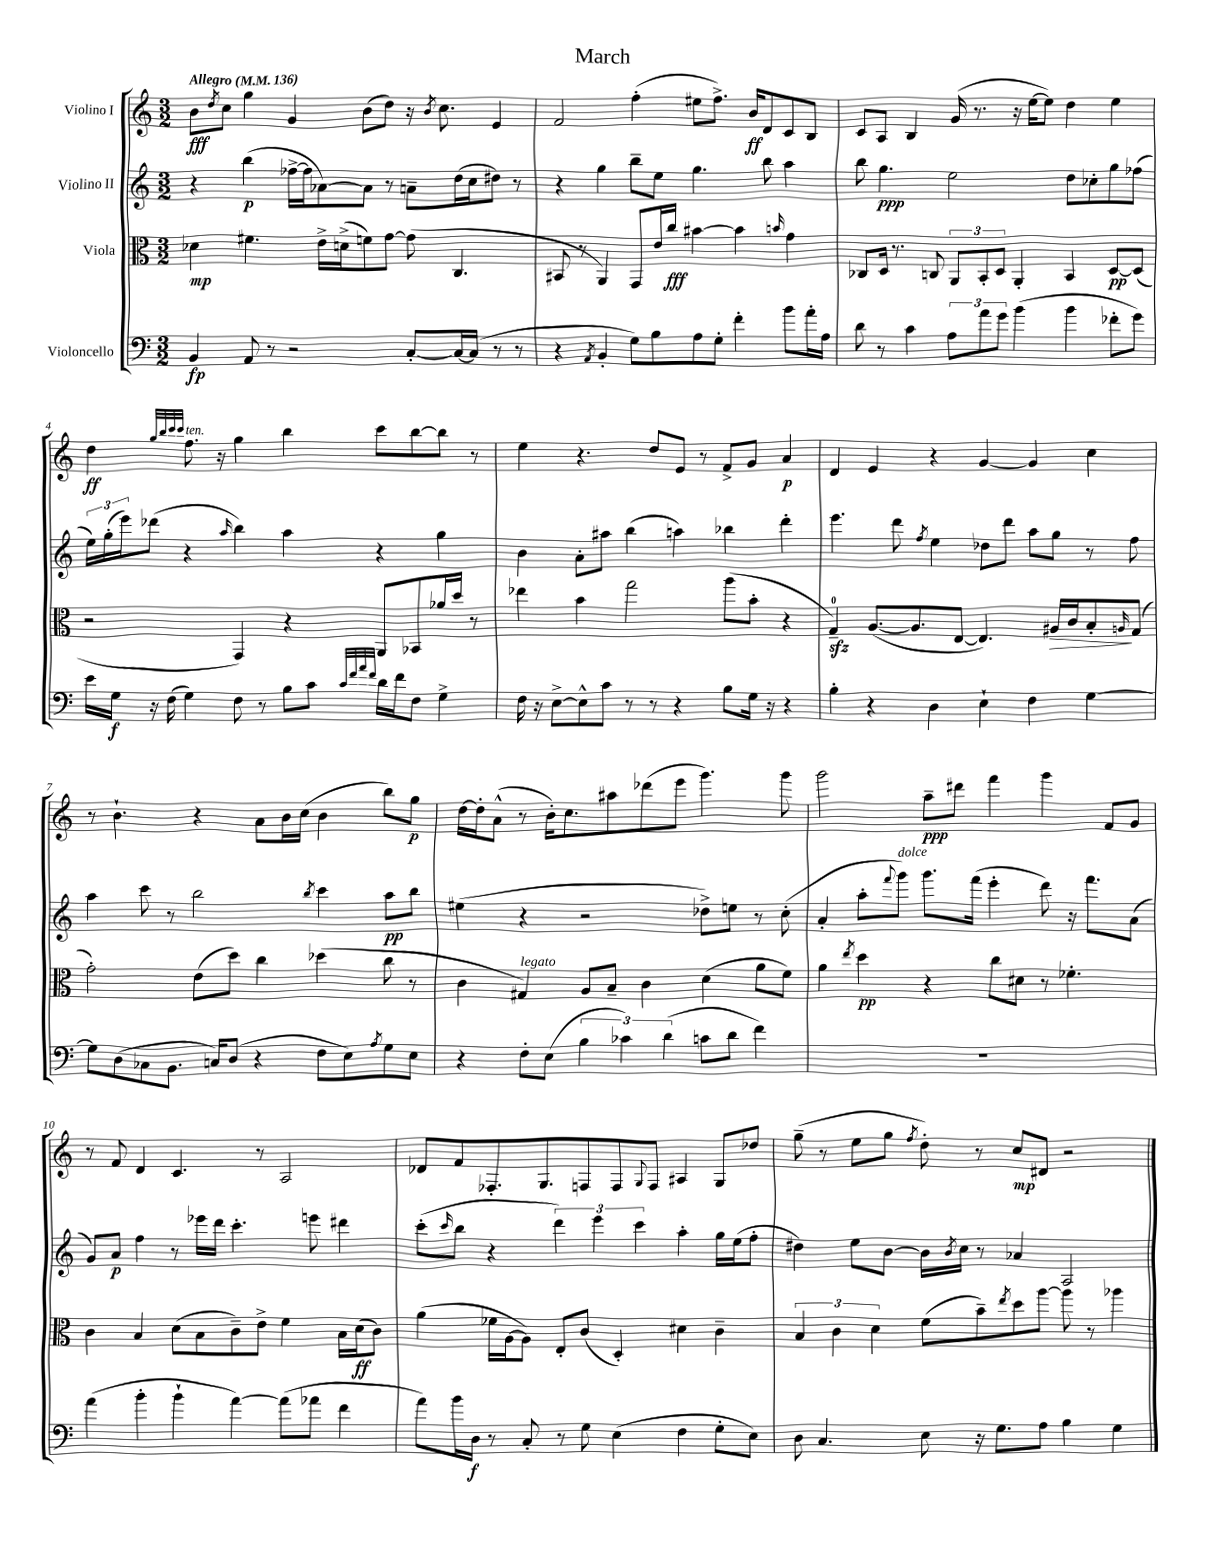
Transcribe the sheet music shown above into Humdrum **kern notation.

**kern	**kern	**kern	**kern
*staff4	*staff3	*staff2	*staff1
*clefF4	*clefC3	*clefG2	*clefG2
*k[]	*k[]	*k[]	*k[]
*M3/2	*M3/2	*M3/2	*M3/2
*MM136	*MM136	*MM136	*MM136
4BB	4d-	4r	8b
.	.	.	8qdd
.	.	.	8cc
8AA	4.f#	(4bb	4gg
8r	.	.	.
2r	.	[16ff-^	4g
.	.	16ff-]	.
.	16e^	[8a-)	.
.	(16d^	.	.
.	8f)	8a-]	(8b
.	[8g	8r	8dd)
[8C'	(8g]	8a~	16r
.	.	.	8qb
.	.	.	8.cc
16C_	4.C	(16dd	.
(16C]	.	16cc	.
8r	.	8dd#)	4e
8r	.	8r	.
=	=	=	=
4r	8BB#	4r	2f
.	8r	.	.
8qAA	.	.	.
4BB'	4AA)	4gg	.
8G)	8GG	8bb~	(4ff'
8B	16e	8ee	.
.	16cc	.	.
8A	[4b#	4.gg	8ee#
8G'	.	.	8.ff^)
4f'	4b#]	.	.
.	.	.	16b
.	.	8bb	8d
.	16qqb	.	.
8b	4g	4aa	8c
16a'	.	.	8B
16A	.	.	.
=	=	=	=
8d	8C-	8bb	8c
8r	16D	4.gg	8A
.	8.r	.	.
4c	.	.	4B
.	8C	.	.
12A	12AA	2ee	(16g
.	.	.	8.r
12a	12BB'	.	.
12g	12D	.	.
(4b	4AA'	.	16r
.	.	.	[16ee
.	.	.	8ee])
4b	4BB	8dd	4dd
.	.	8cc-'	.
8f-'	[8D	8gg	4ee
8g)	(8D]	(8ff-	.
=	=	=	=
16e	2r	24ee)	4dd
.	.	(24gg'	.
16G	.	.	.
.	.	24eee)	.
16r	.	(8ddd-	.
(16F	.	.	.
.	.	.	32qqgg
.	.	.	32qqbb
.	.	.	32qqccc
.	.	.	32qqccc
4G)	.	4r	8.ff
.	.	.	16r
.	.	16qqaa	.
8F	4GG)	4bb)	4gg
8r	.	.	.
8B	4r	4aa	4bb
8c	.	.	.
32qqc	.	.	.
32qqf	.	.	.
32qqa	.	.	.
32qqf	.	.	.
16d	8AA	4r	8ccc
16f	.	.	.
8F	8BB-	.	[8bb
4G^	16a-	4gg	8bb]
.	16dd	.	.
.	8r	.	8r
=	=	=	=
16F	4ee-	4b	4ee
16r	.	.	.
[8E^	.	.	.
8E^^]	4b	8a'	4.r
8c	.	8aa#	.
8r	2gg	(4bb	.
8r	.	.	8dd
4r	.	4aa)	8e
.	.	.	8r
8B	(8aa	4bb-	8f^
16G	8b'	.	8g
16r	.	.	.
4r	4r	4ddd'	4a
=	=	=	=
4B'	4G~)	4.eee	4d
4r	([8.A	.	4e
.	.	8ddd	.
.	8.A]	.	.
.	.	8qff	.
4D	.	4ee	4r
.	[8E	.	.
4E`	4.E])	8dd-	[4g
.	.	8ddd	.
4F	.	8aa	4g]
.	16A#	8gg	.
.	16c	.	.
[4G	8B'	8r	4cc
.	16qqA	.	.
.	(8G	8ff	.
=	=	=	=
8G]	2g')	4aa	8r
(8D	.	.	4.b`
8C-	.	8ccc	.
8.BB	.	8r	.
.	(8e	2bb	4r
16C)	.	.	.
(8D	8dd)	.	.
4r	4cc	.	8a
.	.	.	16b
.	.	.	(16cc
.	.	8qbb	.
8F	(4dd-	4ccc	4b
8E)	.	.	.
8qA	.	.	.
8G	8cc	8aa	8bb)
8E	8r	8bb	8gg
=	=	=	=
4r	4c	(4ee#	[16dd
.	.	.	16dd']
.	.	.	(8a^^
8F'	4G#)	4r	8r
(8E	.	.	16b')
.	.	.	8.cc
6B	8A	2r	.
.	8B~	.	8aa#
6c-)	.	.	.
.	4c	.	(8ddd-
(6d	.	.	.
.	.	.	8eee
8c	(4d	8dd-^)	4.ggg)
8d	.	8ee	.
4f)	8a	8r	.
.	8f)	(8cc'	8ggg
=	=	=	=
1.r	4a	4a'	2ggg
.	8qee	.	.
.	4dd	8aa'	.
.	.	8qqfff	.
.	.	8ggg)	.
.	4r	8.ggg	8aa~
.	.	.	8ddd#
.	.	(16fff	.
.	8cc	4eee'	4fff
.	8d#	.	.
.	8r	8ddd)	4ggg
.	4.f-'	16r	.
.	.	8.fff	.
.	.	.	8f
.	.	(8a	8g
=	=	=	=
(4a	4c	8g)	8r
.	.	8a	8f
4b'	4B	4ff	4d
4b`	(8d	8r	4.c
.	8B	16eee-	.
.	.	16ddd	.
[4a)	8c~)	4.ccc'	.
.	8e^	.	8r
(8a]	4f	.	2A
8a-	.	8eee	.
4f	16B	4ddd#	.
.	(16d	.	.
.	8c)	.	.
=	=	=	=
8a)	(4a	(8ccc'	8d-
.	.	16qqccc	.
16b	.	8bb	8f
16D	.	.	.
8r	16f-	4r	8.F-'
.	[16A	.	.
8C'	8A])	.	.
.	.	.	8.G
8r	8E'	6ddd)	.
8G	(8c	.	8F
.	.	6eee	.
(4E	4D')	.	8F
.	.	6ccc	.
.	.	.	8qqG
.	.	.	8F
4F	4d#	4aa'	4A#
8G'	4c~	16gg	8G
.	.	(16ee	.
8E)	.	8ff'	8dd-
=	=	=	=
8D	6B	4dd#)	(8gg~
4.C	.	.	8r
.	6c	.	.
.	.	8ee	8ee
.	6d	.	.
.	.	[8b	8gg
.	.	.	8qff
8E	(8f	16b]	8dd')
.	.	8qb	.
.	.	16cc	.
16r	8b~)	8r	8r
8.G	.	.	.
.	8qee	.	.
.	8dd	4a-	8cc
8A	[8aa	.	8d#
4B	8aa]	2A	2r
.	8r	.	.
4G	4aa-	.	.
==	==	==	==
*-	*-	*-	*-
